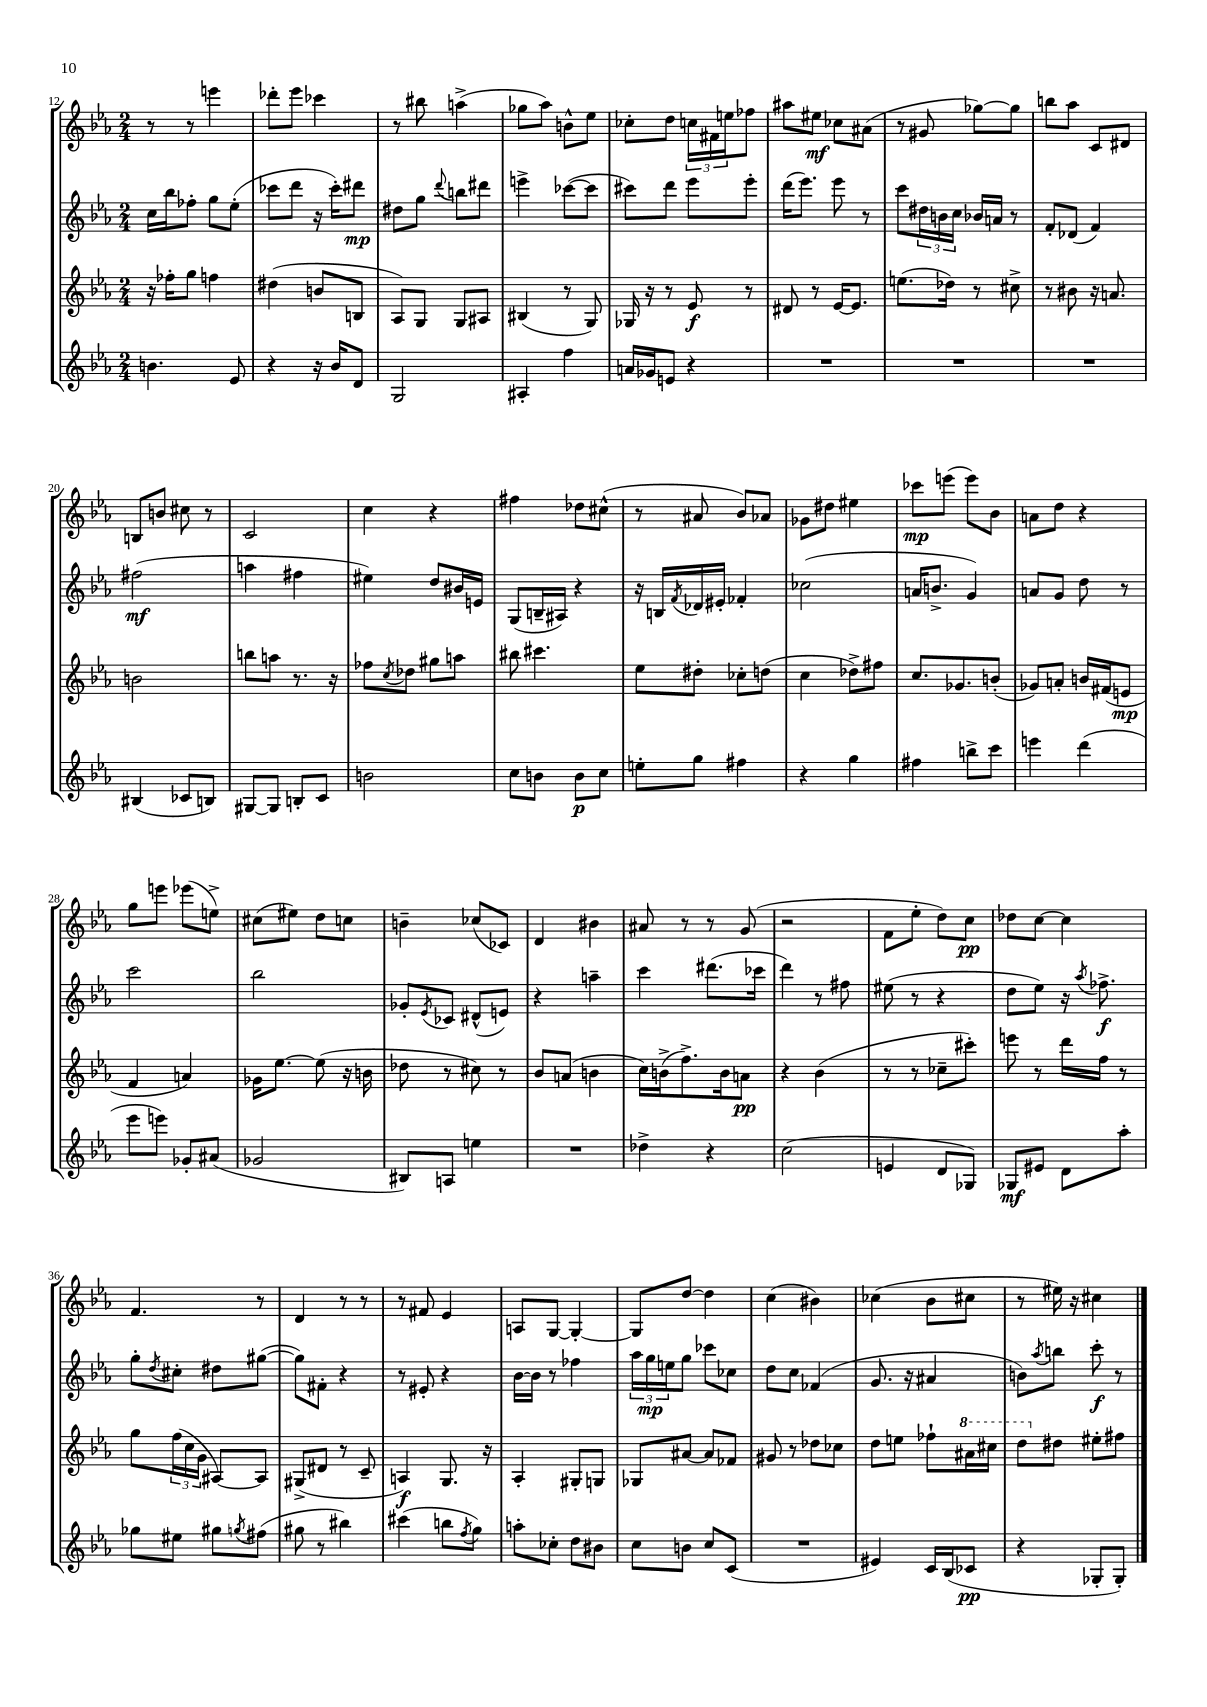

**kern	**dynam	**kern	**dynam	**kern	**dynam	**kern	**dynam
*part4	*part4	*part3	*part3	*part2	*part2	*part1	*part1
*staff4	*staff4	*staff3	*staff3	*staff2	*staff2	*staff1	*staff1
*clefG2	*	*clefG2	*	*clefG2	*	*clefG2	*
*k[b-e-a-]	*	*k[b-e-a-]	*	*k[b-e-a-]	*	*k[b-e-a-]	*
*M2/4	*	*M2/4	*	*M2/4	*	*M2/4	*
=12	=12	=12	=12	=12	=12	=12	=12
4.bn\	.	16r	.	16cc\LL	.	8r	.
.	.	16ff-X'\KL	.	16bb-\J	.	.	.
.	.	8gg\J	.	8ff-X'\J	.	8r	.
.	.	4ffn\	.	8gg\L	.	4eeen\	.
8e-/	.	.	.	(8ee-'\J	.	.	.
=13	=13	=13	=13	=13	=13	=13	=13
4r	.	(4dd#X\	.	8ccc-X\L	.	8ddd-X'\L	.
.	.	.	.	8ddd\J	.	8eee-\J	.
16r	.	8bn/L	.	16r	.	4ccc-X\	.
16b-/KL	.	.	.	16ccc-'\KL)	.	.	.
8d/J	.	8Bn/J	.	8ddd#X\J	mp	.	.
=14	=14	=14	=14	=14	=14	=14	=14
2G/	.	8A-/L)	.	8dd#X\L	.	8r	.
.	.	8G/J	.	8gg\J	.	8bb#X\	.
.	.	.	.	8qqddd/	.	.	.
.	.	8G/L	.	8bbn\L	.	(4aan^\	.
.	.	8A#X/J	.	8ddd#X\J	.	.	.
=15	=15	=15	=15	=15	=15	=15	=15
4A#X'/	.	(4B#X/	.	4eeen^\	.	8gg-X\L	.
.	.	.	.	.	.	8aa-\J)	.
4ff\	.	8r	.	([8ccc-X\L	.	8bn^^\L	.
.	.	8G/)	.	8ccc-\J]	.	8ee-\J	.
=16	=16	=16	=16	=16	=16	=16	=16
16an/LL	.	16G-X/	.	8ccc#X\L)	.	8cc-X'\L	.
16g-X/J	.	16r	.	.	.	.	.
8en/J	.	8r	.	8ddd\J	.	8dd\J	.
4r	.	8e-/	f	8eee-\L	.	24ccn\LL	.
.	.	.	.	.	.	24f#X\	.
.	.	.	.	.	.	24een\J	.
.	.	8r	.	8eee-'\J	.	8ff-X\J	.
=17	=17	=17	=17	=17	=17	=17	=17
2r	.	8d#X/	.	(16ddd\KL	.	8aa#X\L	.
.	.	.	.	8.eee-\J)	.	.	.
.	.	8r	.	.	.	8ee#X\J	mf
.	.	[16e-/KL	.	8eee-\	.	8cc-X\L	.
.	.	8.e-/J]	.	.	.	.	.
.	.	.	.	8r	.	(8a#X\J	.
=18	=18	=18	=18	=18	=18	=18	=18
2r	.	(8.een\L	.	8ccc\L	.	8r	.
.	.	.	.	24dd#X\L	.	8g#X/	.
.	.	.	.	24bn\	.	.	.
.	.	16dd-X\Jk)	.	.	.	.	.
.	.	.	.	24cc\JJ	.	.	.
.	.	8r	.	16b-X/LL	.	[8gg-X\L)	.
.	.	.	.	16an/JJ	.	.	.
.	.	8cc#X^\	.	8r	.	8gg-\J]	.
=19	=19	=19	=19	=19	=19	=19	=19
2r	.	8r	.	8f'/L	.	8bbn\L	.
.	.	8b#X\	.	(8d-X/J	.	8aa-\J	.
.	.	16r	.	4f/)	.	8c/L	.
.	.	8.an/	.	.	.	.	.
.	.	.	.	.	.	8d#X/J	.
!!LO:LB:g=z
=20	=20	=20	=20	=20	=20	=20	=20
(4B#X/	.	2bn\	.	(2ff#X\	mf	8Bn/L	.
.	.	.	.	.	.	8bn/J	.
8c-X/L	.	.	.	.	.	8cc#X\	.
8Bn/J)	.	.	.	.	.	8r	.
=21	=21	=21	=21	=21	=21	=21	=21
[8G#X/L	.	8bbn\L	.	4aan\	.	2c/	.
8G#/J]	.	8aan\J	.	.	.	.	.
8Bn'/L	.	8.r	.	4ff#X\	.	.	.
8c/J	.	.	.	.	.	.	.
.	.	16r	.	.	.	.	.
=22	=22	=22	=22	=22	=22	=22	=22
2bn\	.	8ff-X\L	.	4ee#X\)	.	4cc\	.
.	.	8qcc/	.	.	.	.	.
.	.	8dd-X\J	.	.	.	.	.
.	.	8gg#X\L	.	8dd/L	.	4r	.
.	.	8aan\J	.	16b#X/L	.	.	.
.	.	.	.	16en/JJ	.	.	.
=23	=23	=23	=23	=23	=23	=23	=23
8cc\L	.	8bb#X\	.	(8G/L	.	4ff#X\	.
8bn\J	.	4.ccc#X\	.	16Bn~/L	.	.	.
.	.	.	.	16A#X/JJ)	.	.	.
8b\L	p	.	.	4r	.	8dd-X\L	.
8cc\J	.	.	.	.	.	(8cc#X^^\J	.
=24	=24	=24	=24	=24	=24	=24	=24
8een'\L	.	8ee-\L	.	16r	.	8r	.
.	.	.	.	16Bn/LL	.	.	.
.	.	.	.	8qf/	.	.	.
8gg\J	.	8dd#X'\J	.	16d-X/	.	8a#X/	.
.	.	.	.	16e#X'/JJ	.	.	.
4ff#X\	.	8cc-X'\L	.	4f-X'/	.	8b-/L)	.
.	.	(8ddn\J	.	.	.	8a-X/J	.
=25	=25	=25	=25	=25	=25	=25	=25
4r	.	4cc\	.	(2cc-X\	.	8g-X\L	.
.	.	.	.	.	.	8dd#X\J	.
4gg\	.	8dd-X^\L)	.	.	.	4ee#X\	.
.	.	8ff#X\J	.	.	.	.	.
=26	=26	=26	=26	=26	=26	=26	=26
4ff#X\	.	8.cc/L	.	16an/KL	.	8ccc-X\L	mp
.	.	.	.	8.bn^/J	.	.	.
.	.	.	.	.	.	(8eeen\J	.
.	.	8.g-X/	.	.	.	.	.
8bbn^\L	.	.	.	4g/)	.	8eee\L)	.
8ccc\J	.	(8bn'/J	.	.	.	8b-\J	.
=27	=27	=27	=27	=27	=27	=27	=27
4eeen\	.	8g-X/L)	.	8an/L	.	8an\L	.
.	.	8an'/J	.	8g/J	.	8dd\J	.
(4ddd\	.	16bn/LL	.	8dd\	.	4r	.
.	.	(16f#X/J	.	.	.	.	.
.	.	8en/J	mp	8r	.	.	.
!!LO:LB:g=z
=28	=28	=28	=28	=28	=28	=28	=28
8eee-\L	.	4f/	.	2ccc\	.	8gg\L	.
8eeen\J)	.	.	.	.	.	8eeen\J	.
8g-X'/L	.	4an/)	.	.	.	(8eee-X\L	.
(8a#X/J	.	.	.	.	.	8een^\J)	.
=29	=29	=29	=29	=29	=29	=29	=29
2g-X/	.	16g-X\KL	.	2bb-\	.	(8cc#X\L	.
.	.	[8.ee-\J	.	.	.	.	.
.	.	.	.	.	.	8ee#X\J)	.
.	.	(8ee-\]	.	.	.	8dd\L	.
.	.	16r	.	.	.	8ccn\J	.
.	.	16bn\	.	.	.	.	.
=30	=30	=30	=30	=30	=30	=30	=30
8B#X/L)	.	8dd-X\	.	8g-X'/L	.	4bn~\	.
.	.	.	.	8qe-/	.	.	.
8An/J	.	8r	.	8c-X/J	.	.	.
4een\	.	8cc#X\)	.	(8d#X^^/L	.	(8cc-X/L	.
.	.	8r	.	8en/J)	.	8c-X/J)	.
=31	=31	=31	=31	=31	=31	=31	=31
2r	.	8b-/L	.	4r	.	4d/	.
.	.	(8an/J	.	.	.	.	.
.	.	4bn\	.	4aan~\	.	4b#X\	.
=32	=32	=32	=32	=32	=32	=32	=32
4dd-X^\	.	16cc\LL)	.	4ccc\	.	8a#X/	.
.	.	(16bn^\J	.	.	.	.	.
.	.	8.ff^\)	.	.	.	8r	.
4r	.	.	.	(8.ddd#X\L	.	8r	.
.	.	16b\k	.	.	.	.	.
.	.	8an\J	pp	.	.	(8g/	.
.	.	.	.	16ccc-X\Jk	.	.	.
=33	=33	=33	=33	=33	=33	=33	=33
(2cc\	.	4r	.	4ddd\)	.	2r	.
.	.	(4b-\	.	8r	.	.	.
.	.	.	.	8ff#X\	.	.	.
=34	=34	=34	=34	=34	=34	=34	=34
4en/	.	8r	.	(8ee#X\	.	8f\L	.
.	.	8r	.	8r	.	8ee-'\J	.
8d/L	.	8cc-X~\L	.	4r	.	8dd\L)	.
8G-X/J)	.	8ccc#X'\J)	.	.	.	8cc\J	pp
=35	=35	=35	=35	=35	=35	=35	=35
8G-X/L	mf	8eeen\	.	8dd\L	.	8dd-X\L	.
8e#X/J	.	8r	.	8ee-\J)	.	[8cc\J	.
8d\L	.	16ddd\LL	.	16r	.	4cc\]	.
.	.	.	.	8qaa-/	.	.	.
.	.	16ff\JJ	.	8.ff-X^\	f	.	.
8aa-'\J	.	8r	.	.	.	.	.
!!LO:LB:g=z
=36	=36	=36	=36	=36	=36	=36	=36
8gg-X\L	.	8gg\L	.	8gg'\L	.	4.f/	.
.	.	.	.	8qdd/	.	.	.
8ee#X\J	.	(24ff\L	.	8cc#X'\J	.	.	.
.	.	24cc\	.	.	.	.	.
.	.	24g\JJ	.	.	.	.	.
8gg#X\L	.	[8A#X/L)	.	8dd#X\L	.	.	.
8qggn/	.	.	.	.	.	.	.
(8ff#X\J	.	8A#/J]	.	([8gg#X\J	.	8r	.
=37	=37	=37	=37	=37	=37	=37	=37
8gg#X\	.	(8G#X^/L	.	8gg#\L])	.	4d/	.
8r	.	8d#X/J	.	8f#X'\J	.	.	.
4bb#X\)	.	8r	.	4r	.	8r	.
.	.	8c~/	.	.	.	8r	.
=38	=38	=38	=38	=38	=38	=38	=38
(4ccc#X\	.	4An/)	f	8r	.	8r	.
.	.	.	.	8e#X'/	.	8f#X/	.
8bbn\L	.	8.G/	.	4r	.	4e-/	.
8qff/	.	.	.	.	.	.	.
8gg\J)	.	.	.	.	.	.	.
.	.	16r	.	.	.	.	.
=39	=39	=39	=39	=39	=39	=39	=39
8aan'\L	.	4A-'/	.	[16b-\LL	.	8An/L	.
.	.	.	.	16b-\JJ]	.	.	.
8cc-X'\J	.	.	.	8r	.	[8G/J	.
8dd\L	.	8G#X'/L	.	4ff-X\	.	4G'/_	.
8b#X\J	.	8Gn/J	.	.	.	.	.
=40	=40	=40	=40	=40	=40	=40	=40
8cc\L	.	8G-X/L	.	24aa-\LL	.	8G/L]	.
.	.	.	.	24gg\	mp	.	.
.	.	.	.	24een\J	.	.	.
8bn\J	.	[8a#X/J	.	8gg\J	.	[8dd/J	.
8cc/L	.	8a#/L]	.	8ccc-X\L	.	4dd\]	.
(8c/J	.	8f-X/J	.	8cc-X\J	.	.	.
=41	=41	=41	=41	=41	=41	=41	=41
2r	.	8g#X/	.	8dd\L	.	(4cc\	.
.	.	8r	.	8cc\J	.	.	.
.	.	8dd-X\L	.	(4f-X/	.	4b#X\)	.
.	.	8cc-X\J	.	.	.	.	.
=42	=42	=42	=42	=42	=42	=42	=42
4e#X/)	.	8dd\L	.	8.g/	.	(4cc-X\	.
.	.	8een\J	.	.	.	.	.
.	.	.	.	16r	.	.	.
16c/LL	.	8ff-X`\L	.	4a#X/	.	8b-\L	.
(16B-/J	.	.	.	.	.	.	.
*	*	*8va	*	*	*	*	*
8c-X/J	pp	16aa#X\L	.	.	.	8cc#X\J	.
.	.	16ccc#X\JJ	.	.	.	.	.
=43	=43	=43	=43	=43	=43	=43	=43
4r	.	8ddd\L	.	8bn\L)	.	8r	.
.	.	.	.	8qaa-/	.	.	.
*	*	*X8va	*	*	*	*	*
.	.	8dd#X\J	.	8bbn\J	.	16ee#X\)	.
.	.	.	.	.	.	16r	.
8G-X'/L	.	8ee#X'\L	.	8ccc'\	f	4cc#X\	.
8G-'/J)	.	8ff#X\J	.	8r	.	.	.
==	==	==	==	==	==	==	==
*-	*-	*-	*-	*-	*-	*-	*-
